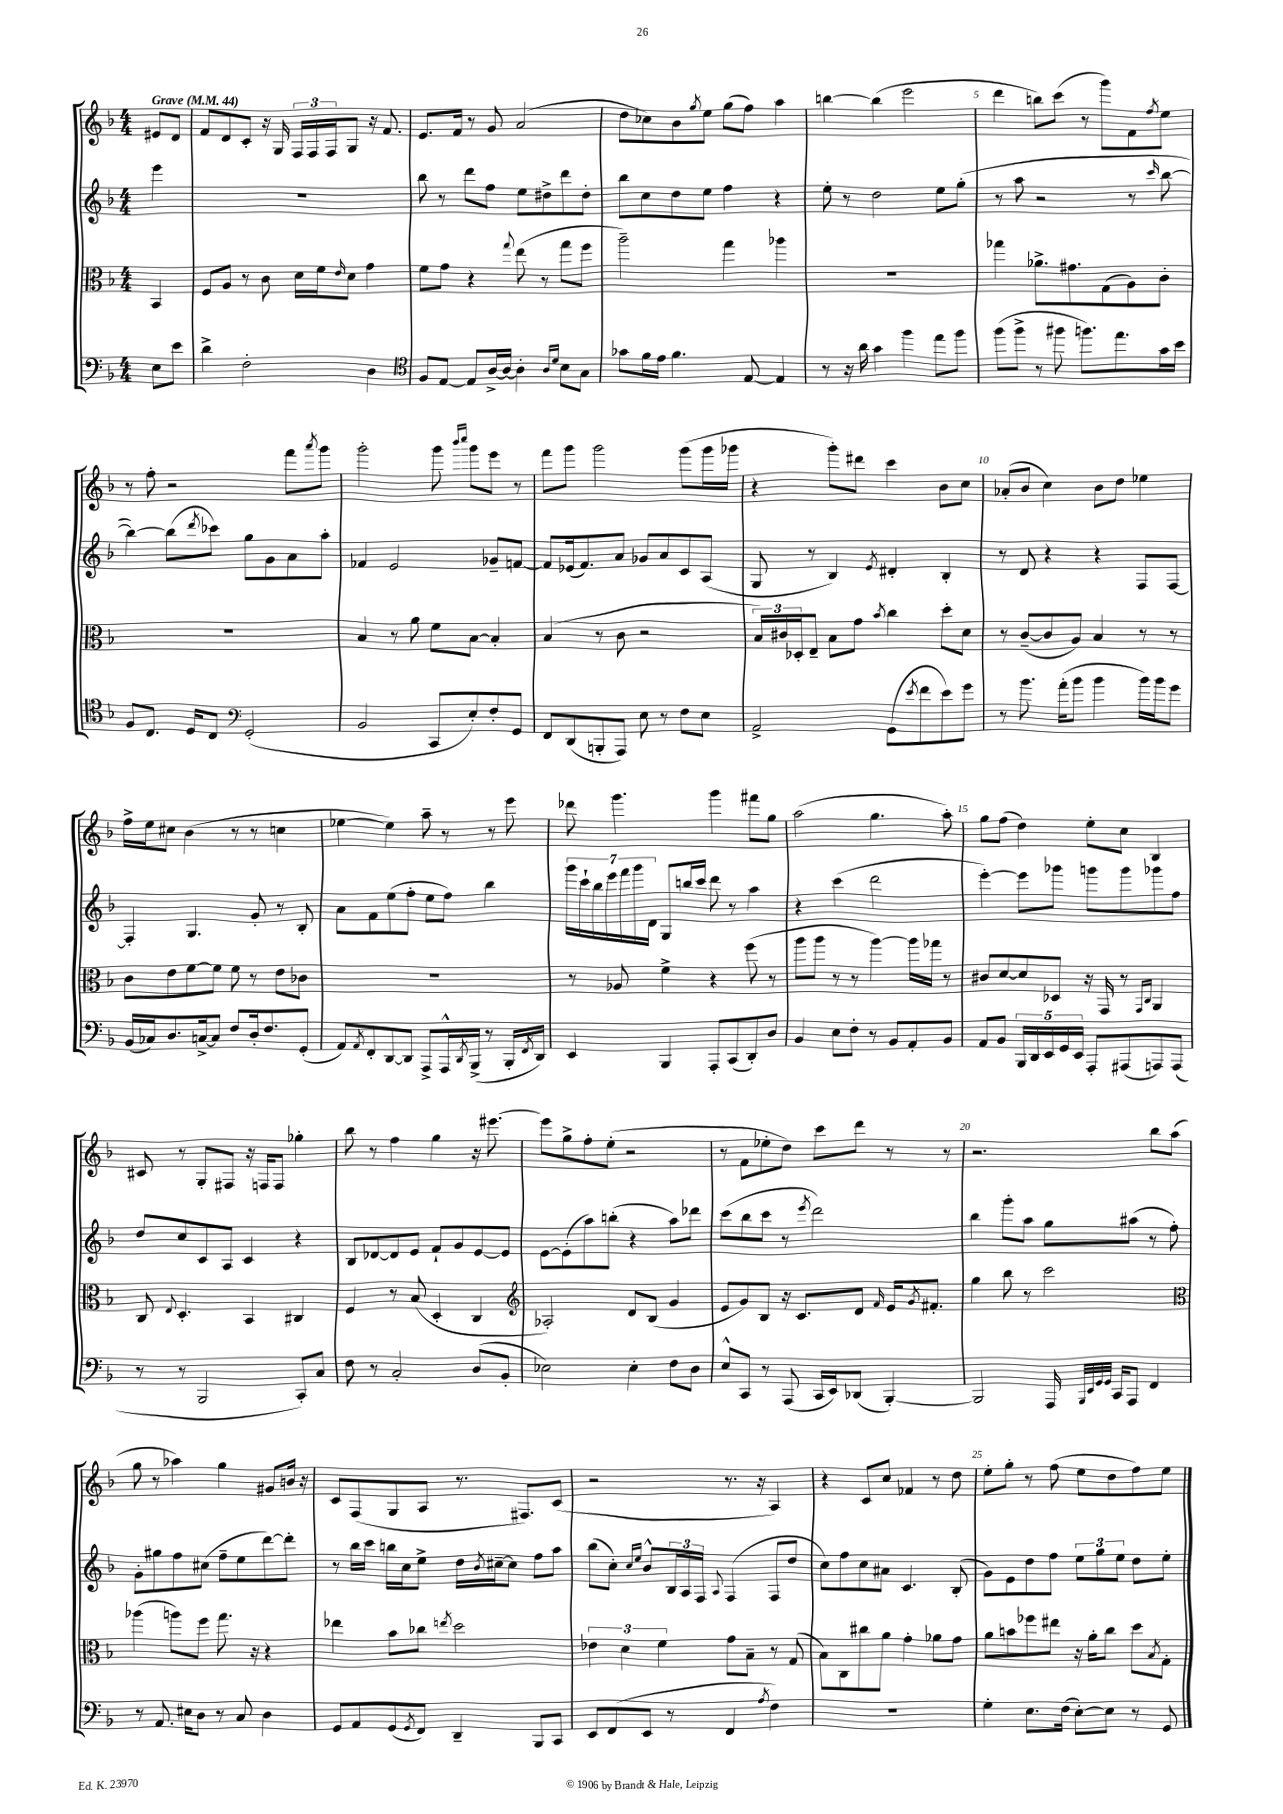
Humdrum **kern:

**kern	**kern	**kern	**kern
*staff4	*staff3	*staff2	*staff1
*clefF4	*clefC3	*clefG2	*clefG2
*k[b-]	*k[b-]	*k[b-]	*k[b-]
*M4/4	*M4/4	*M4/4	*M4/4
*MM44	*MM44	*MM44	*MM44
8E	4BB-	4eee	8e#
8e	.	.	8d
=	=	=	=
4d^	8F	1r	8f
.	8A	.	8d
2F'	8r	.	8c'
.	8c	.	16r
.	.	.	16G
.	16d	.	24F
.	.	.	24F
.	16f	.	.
.	.	.	24F
.	16qqe	.	.
.	8d	.	8G
4D	4g	.	16r
.	.	.	8.f
=	=	=	=
*clefC4	*	*	*
8F	8f	8bb-	8.e
[8E	8g	8r	.
.	.	.	16f
8E]	4r	8ddd	8r
[16A^	.	8ff	8g
16A_	.	.	.
.	8qqgg	.	.
4A']	(8ee	8ee	(2a
.	8r	8dd#^	.
16qqA	.	.	.
16qqd	.	.	.
8B-	8gg	8ddd	.
8G	8ff	8dd#'	.
=	=	=	=
8g-	2aa~)	8bb-	8dd
16f	.	8cc	8cc-)
16e	.	.	.
4.f	.	8dd	8b-
.	.	.	8qgg
.	.	8ee	8ee
.	4gg	4ff	(8gg
[8E	.	.	8ff)
4E]	4aa-	4r	4aa
=	=	=	=
8r	1r	8ee'	[4bb
16r	.	8r	.
16a	.	.	.
4g	.	2dd	(4bb]
4ff	.	.	2eee
8ee	.	8ee	.
8ff	.	(8gg'	.
=	=	=	=
(8ff	4gg-	8r	4ddd
8ff^	.	8aa	.
8r	8.a-^	2r	8bb)
8ff#	.	.	(8ccc
.	8.g#	.	.
8.ff)	.	.	8r
.	(8G	.	8ggg)
8.ee	.	.	.
.	8A)	8r	8f
.	.	16qqccc	8qff
16g	8c'	[8bb-	8ee
16b-	.	.	.
=	=	=	=
8F	1r	4bb-_)	8r
8.C	.	.	8ff'
.	.	(8bb-]	2r
16D	.	.	.
.	.	8qddd	.
8C	.	8ccc-)	.
*clefF4	*	*	*
(2GG'	.	8gg	.
.	.	8g	.
.	.	8a	8fff
.	.	.	8qaaa
.	.	8aa'	8ggg
=	=	=	=
2BB-	4B-	4f-	2ggg'
.	8r	2e	.
.	8a	.	.
8CC	8f	.	8ggg
.	.	.	16qqbbb-
.	.	.	16qqcccc
8E')	[8B-	.	8ggg
8F'	4B-']	8g-~	8eee
8GG	.	[8f	8r
=	=	=	=
8FF	(4B-	8f]	8fff
(8DD	.	(16e-	8ggg
.	.	8.f)	.
8BBB'	8r	.	2ggg
8AAA)	8c	8a	.
8E	2r	8g-	.
8r	.	8a	.
8F	.	8c	(8ggg
8E	.	(8A	16ggg
.	.	.	16ggg-
=	=	=	=
2AA^	24B-)	8G	4r
.	24c#	.	.
.	24D-'	.	.
.	8E~	8r	.
.	8B-	4B-)	8ggg')
.	8g	.	8ddd#
.	8qb-	8qe	.
(8GG	4cc	4d#'	4ccc
8qe	.	.	.
8f	.	.	.
8e)	8dd'	4B-'	8b-
8g	8d	.	8cc
=	=	=	=
8r	8r	8r	(8a-'
8.b-	([8c~	8d	8b-
.	8c]	4r	4cc)
(16a'	.	.	.
8b-	8A)	.	.
4b-	4B-	4r	8b-
.	.	.	8dd
16b-)	8r	8F	4ee-
16b-	.	.	.
8g	8r	[8F	.
=	=	=	=
(16BB-	8c	4F']	16ff^
16C-)	.	.	16ee
8.D	8e	.	8cc#
.	[8f	4.G	(4b-
[16C^	.	.	.
8C]	8f]	.	.
8F	8f	.	8r
16D'	8r	8g'	8r
8.F	.	.	.
.	8e	8r	4cc
(8GG'	8c-	8B-'	.
=	=	=	=
8AA)	1r	8a	[4ee-
8qAA	.	.	.
8FF'	.	8f	.
[8DD	.	(8ee	4ee-])
8DD]	.	8ff'	.
8AAA^	.	8ee	8aa~
16AAA^^	.	8ff)	8r
8qDD	.	.	.
(16BBB-^	.	.	.
8r	.	4bb-	8r
16BBB-'	.	.	8eee
8qFF	.	.	.
16DD)	.	.	.
=	=	=	=
4EE	8r	28ggg	8ddd-
.	.	28ccc`	.
.	.	28bb-	.
.	.	28eee	.
.	8A-	.	4.ggg
.	.	28fff	.
.	.	28ggg	.
.	.	28d	.
4BBB-	4f^	8G	.
.	.	16bb	.
.	.	16ccc	.
8AAA'	4r	8ddd	4ggg
(8CC	.	8r	.
8DD')	(8ff	4aa	8fff#
8D	8r	.	8gg
=	=	=	=
4BB-	8aa	4r	(2aa
.	8aa	.	.
8E	8r	(4ccc	.
8F'	8r	.	.
8r	[4aa)	2ddd	4.gg
8BB-	.	.	.
8AA'	16aa]	.	.
.	16gg-	.	.
8BB-	8r	.	8aa')
=	=	=	=
8AA	8c#	[4eee')	8gg
8BB-	[8d	.	(8ff
20BBB-	8d]	8eee]	4dd)
20DD	.	.	.
20EE	.	.	.
.	8D-	8ggg-	.
20GG	.	.	.
20EE	.	.	.
8AAA'	16r	8ggg	8ee'
.	16GG	.	.
(8AAA#	8r	8ggg	8cc
.	16qqGG	.	.
.	16qqC	.	.
8AAA)	4AA	8ggg-	4B-
(8AAA	.	8ff	.
=	=	=	=
8r	8C	8dd	8c#
.	8qqE	.	.
8r	4.D'	8cc	8r
2BBB-	.	8c	8G'
.	.	8A	8F#
.	4BB-	4c	16r
.	.	.	16F
.	.	.	8F
8CC')	4C#	4r	4gg-'
8C	.	.	.
=	=	=	=
8F	4F	8B-	8bb-
8r	.	[8d-	8r
2C'	8r	8d-]	4ff
.	(8B-	8e	.
.	4D'	8f`	4gg
.	.	8g	.
(8D	4C	[8e	16r
.	.	.	[8.eee#
8BB-'	.	8e]	.
=	=	=	=
*	*clefG2	*	*
2E-)	2A-')	[8e	8eee#]
.	.	(8e']	8gg^
.	.	8aa)	8ff'
.	.	(8bb'	(8ee'
4E-'	8d	4r	2r
.	(8B-	.	.
8F	4g	8aa)	.
8D	.	8ddd-	.
=	=	=	=
8E^^	8e	(8ccc	8r
8CC	8g)	8bb-	8f
8r	8B-	8ccc	8ee-'
(8AAA	16r	8r	8dd)
.	8.c	.	.
.	.	8qeee	.
16CC	.	2ddd)	8ccc
16EE)	.	.	.
(8DD-	8d	.	8ddd
.	16qqf	.	.
[4BBB-')	16e	.	8r
.	8qg	.	.
.	8.f#'	.	.
.	.	.	8r
=	=	=	=
2BBB-]	4gg	4bb-	2.r
.	8bb-	8ggg'	.
.	8r	8aa	.
16AAA	2ccc	8gg	.
32qqBBB-	.	.	.
32qqEE	.	.	.
32qqGG	.	.	.
32qqGG	.	.	.
16CC	.	.	.
8AAA	.	(8aa#	.
4FF	.	8r	8bb-
.	.	8ff')	(8aa
=	=	=	=
*	*clefC3	*	*
8r	(4aa-	8g'	8gg
8.AA	.	8gg#	8r
.	8aa)	8ff	4aa-)
16E#	.	.	.
8D	8ff	(8cc#	.
8r	8.gg	8ff~	4gg
8C	.	8ee	.
.	16r	.	.
4D	4r	[8ddd)	8g#
.	.	8ddd']	16b
.	.	.	16r
=	=	=	=
8GG	4ee-	8r	8c
8AA	.	16bb-	(8F
.	.	16ccc	.
(8GG	8b-	16bb	8G
.	.	16cc	.
8qGG	.	.	.
8FF)	8cc-	8ee^	8A
.	8qee	.	.
4DD~	2dd	16dd	8.r
.	.	8qb-	.
.	.	[16cc#~	.
.	.	8cc#]	.
.	.	.	8.F#)
8BBB-	.	8ff	.
8CC	.	8aa	(8c
=	=	=	=
8EE	6e-	(8bb-	2r
(8FF	.	8cc')	.
.	6d	.	.
.	.	16qqcc	.
.	.	16qqee	.
8EE	.	8b-^^	.
.	6f	.	.
8r	.	24B-	.
.	.	24A	.
.	.	24F	.
.	.	8qqA	.
4FF	8g	(4F	8.r
.	8B-~	.	.
.	.	.	16r
8qA	.	.	.
4F)	8r	8F	4A)
.	(8G	8dd	.
=	=	=	=
1r	8B-)	8cc)	4r
.	8C	8ff	.
.	8cc#	8cc	8c
.	8a	8a#	8cc
.	4g'	4.c	4f-
.	8a-	.	8r
.	8g	(8B-'	8dd
=	=	=	=
4G'	8a	8g)	8ee'
.	8b	8e	8gg'
8.E	8ff-	8dd	8r
.	8ee#	8ff	(8ff
(16F	.	.	.
[8E')	16r	12ee	8ee
.	16a'	.	.
.	.	12gg	.
8E]	8cc	.	8dd
.	.	12ee	.
8r	8dd	8dd	8ff)
.	8qB-	.	.
8GG	8G'	8ee'	8ee
==	==	==	==
*-	*-	*-	*-
